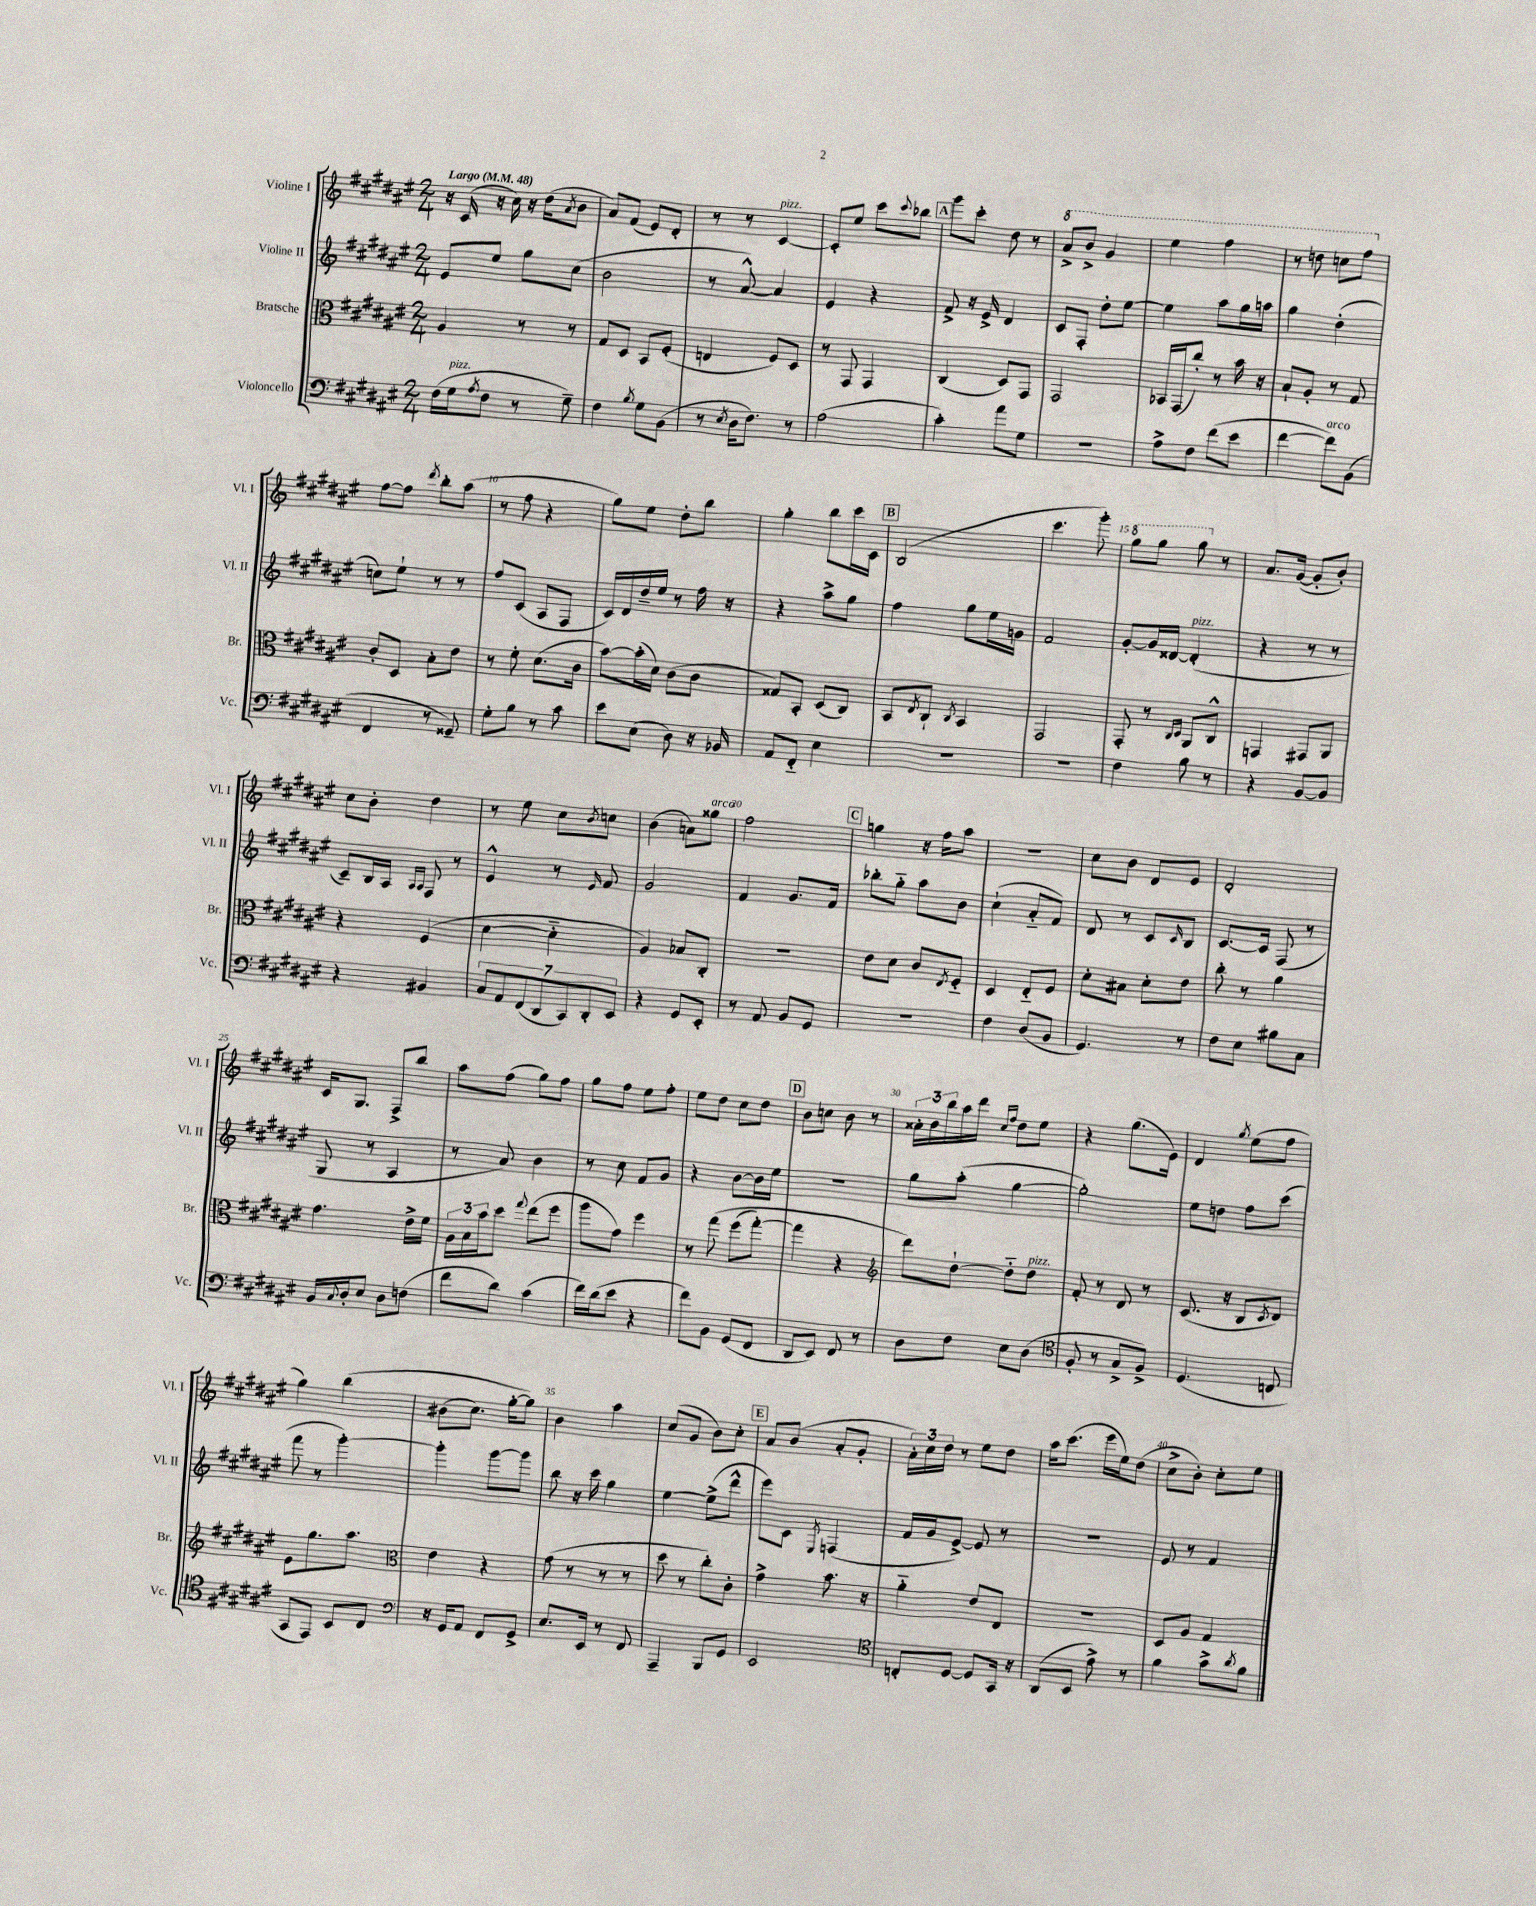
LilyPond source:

<<
\new StaffGroup <<
\new Staff = "s0" \with { instrumentName = "Violine I" shortInstrumentName = "Vl. I" } {
    \clef treble \key fis \major \numericTimeSignature \time 2/4 \tempo "Largo" 4 = 48
    r16 cis'16( r16 cis''16) r16 dis''16( \acciaccatura { ais'8 } b'8 |
    ais'8) fis'8( eis'8) dis'8-. |
    r8 r8 cis'4~^\markup { \italic "pizz." } |
    cis'8-. eis''8 cis'''8 \appoggiatura { cis'''8 } bes''8 |
    \mark \markup { \box "A" } gis'''8 cis'''8-. dis''8 r8 |
    \ottava #1 ais''8-> b''8-> gis''4 |
    eis'''4 fis'''4 |
    r8 d'''8 c'''8 fis'''8 \ottava #0 |
    fis''8~ fis''8 \acciaccatura { dis'''8 } b''8-. ais''8( |
    r8 fis''8 r4 |
    gis''8) eis''8 dis''8-. b''8 |
    gis''4-. b''8 cis'''16 cis'16 |
    \mark \markup { \box "B" } b2( |
    cis'''4. gis'''8-.) |
    \ottava #1 gis'''8 gis'''8 gis'''8 \ottava #0 r8 |
    ais'8. gis'16~( gis'8-. b'8-.) |
    cis''8 b'8-. dis''4 |
    r8 eis''8 cis''8 \acciaccatura { b'8 } c''8 |
    b'4( a'8) gisis''8^\markup { \italic "arco" } |
    fis''2 |
    \mark \markup { \box "C" } g''4 r16 fis''16 ais''8 |
    R2 |
    cis''8 b'8 dis'8 eis'8 |
    dis'2-. |
    cis'16 gis8. fis8-> b''8 |
    ais''8 fis''8( gis''8) fis''8 |
    gis''8 fis''8 eis''8 fis''8-. |
    eis''8 dis''8 cis''8 dis''8 |
    \mark \markup { \box "D" } b'8 c''8 b'8 r8 |
    \tuplet 3/2 { aisis'16-. b'16 b''16 } ais''16 dis'''16 \grace { cis''16 fis''16 } dis''8 eis''8 |
    r4 gis''8.( eis'16) |
    dis'4 \acciaccatura { gis''8 } eis''8( fis''8 |
    gis''4) b''4\( |
    bis'8( cis''8.) gis''16~-. gis''8\) |
    b'4 ais''4 |
    cis''8( gis'8 b'8) cis''8-. |
    \mark \markup { \box "E" } ais'8 b'8( ais'8-. gis'8-. |
    \tuplet 3/2 { ais'16-.) cis''16 dis''16 } r8 eis''8 dis''8 |
    ais''16 cis'''8.( eis'''16 eis''16) dis''8( |
    cis''8-> b'8-.) cis''8-. eis''8 \bar "|." |
}
\new Staff = "s1" \with { instrumentName = "Violine II" shortInstrumentName = "Vl. II" } {
    \clef treble \key fis \major \numericTimeSignature \time 2/4
    eis'8 eis''8 gis''8 cis''8( |
    b'2 |
    r8 ais'8~-^) ais'4 |
    eis'4 r4 |
    \mark \markup { \box "A" } fis'8-> r16 eis'16-> dis'4 |
    cis'8 fis8-. dis''8-. eis''8~ |
    eis''4 ais''8 gis''16 a''16 |
    gis''4 dis''4-.( |
    c''8) eis''8-! r8 r8 |
    fis''8 cis'8( ais8 fis8 |
    cis'16) dis'16 dis''16-- eis''16 r8 fis''16 r16 |
    r4 ais''8-> gis''8 |
    \mark \markup { \box "B" } fis''4 gis''8 eis''16 g'16 |
    fis'2 |
    gis'8~-. gis'16 disis'16~ disis'4-.^\markup { \italic "pizz." }( |
    r4 r8 r8 |
    cis'8--) b16 ais16 \grace { ais16 ais16 } fis8 r8 |
    eis'4-^ r8 \grace { eis'16 } fis'8 |
    gis'2 |
    fis'4 gis'8. fis'16 |
    \mark \markup { \box "C" } bes''8-. gis''8-_ ais''8 b'8 |
    cis''4-!( ais'8-_ fis'8) |
    dis'8 r8 cis'8 \grace { cis'16 } b8 |
    cis'8.~ cis'16 fis8( r8 |
    gis8 r8 ais4 |
    r8 ais'8) b'4 |
    r8 cis''8 fis'8 gis'8 |
    r4 b'8~ b'16 eis''16 |
    \mark \markup { \box "D" } r2 |
    gis''8 ais''8-.( gis''4~ |
    gis''2-.) |
    eis''8 d''8 fis''8 cis'''8( |
    fis'''8 r8 gis'''4~-.) |
    gis'''4-. gis'''8~ gis'''8 |
    b''8 r16 cis'''16 gis''4 |
    eis''4~ eis''8->( dis'''8-^ |
    \mark \markup { \box "E" } eis'''8) cis'8 \acciaccatura { eis8 } f4( |
    fis'16 gis'16 eis'8~->) eis'8 r8 |
    R2 |
    eis'8 r8 fis'4 \bar "|." |
}
\new Staff = "s2" \with { instrumentName = "Bratsche" shortInstrumentName = "Br." } {
    \clef alto \key fis \major \numericTimeSignature \time 2/4
    ais4 r8 r8 |
    gis8 dis8 b,8 fis8-.( |
    e4 fis8) dis8 |
    r8 gis,8 gis,4 |
    \mark \markup { \box "A" } cis4( dis8) gis,8 |
    gis,2 |
    bes,16 gis,16( cis''8-.) r8 b'16 r16 |
    b8-! ais8-. r8 gis8 |
    cis'8-. dis8 b8-. eis'8 |
    r8 fis'8-. dis'8.( cis'16 |
    b'8~) b'16-.( dis'16) cis'8( cis'8 |
    gisis8) b,8-. dis8( cis8) |
    \mark \markup { \box "B" } b,8 \acciaccatura { eis8 } cis8-! \acciaccatura { cis8 } b,4 |
    gis,2 |
    gis,8-. r8 \grace { cis16 dis16 } ais,8 cis8-^ |
    g,4 gis,8 ais,8 |
    r4 fis4( |
    dis'4~ dis'4-_ |
    ais4) bes8 cis8-. |
    R2 |
    \mark \markup { \box "C" } eis'8 dis'8 cis'8 \acciaccatura { eis8 } fis8-_ |
    dis4 eis8-_ fis8 |
    dis'8-. bis8 dis'8-. eis'8 |
    cis''8-. r8 ais'4 |
    gis'4. eis'16-> fis'16 |
    \tuplet 3/2 { ais16 b16 b'16 } dis''8 \appoggiatura { gis''8 } eis''8( fis''8 |
    ais''8 gis'8) fis''4 |
    r8 gis''8\( fis''8( gis''8~-.) |
    \mark \markup { \box "D" } gis''4 r4 |
    \clef treble dis'''8\) dis''8~-! dis''8-_ dis''8^\markup { \italic "pizz." } |
    fis'8-. r8 dis'8 r8 |
    cis'8.( r16 b8 \acciaccatura { cis'8 } dis'8) |
    eis'8 gis''8. ais''8. |
    \clef alto eis'4 r4 |
    gis'8( r8 r8 r8 |
    dis''8 r8 cis''8-.) cis'8-. |
    \mark \markup { \box "E" } gis'4-> b'8. r16 |
    ais'4-_ eis'8 eis8 |
    r2 |
    dis8 ais8 gis4 \bar "|." |
}
\new Staff = "s3" \with { instrumentName = "Violoncello" shortInstrumentName = "Vc." } {
    \clef bass \key fis \major \numericTimeSignature \time 2/4
    fis16( gis16^\markup { \italic "pizz." } \acciaccatura { ais8 } fis8 r8 gis8--) |
    fis4 \acciaccatura { b8 } gis8 b,8( |
    r8 \acciaccatura { eis8 } dis16 fis8.) r8 |
    ais2( |
    \mark \markup { \box "A" } cis'4-.) ais'8 gis8 |
    r2 |
    ais8-> fis8 fis'8( eis'8 |
    fis'4~ fis'8^\markup { \italic "arco" }) b,8( |
    fis,4 r8 gisis,8--) |
    gis8-. b8 r8 cis'8 |
    eis'8 eis8( dis8) r16 bes,16 |
    ais,8 fis,8-_ eis4 |
    \mark \markup { \box "B" } R2 |
    R2 |
    fis4 b8 r8 |
    r4 b,8~ b,8 |
    r4 bis,4 |
    \tuplet 7/4 { cis8 ais,8 fis,8( dis,8 cis,8) dis,8-. eis,8 } |
    r4 gis,8 eis,8-. |
    r8 ais,8 b,8 gis,8 |
    \mark \markup { \box "C" } R2 |
    fis4 dis8( b,8 |
    gis,4.) r8 |
    fis8 eis8 bis8 cis8 |
    b,16 \appoggiatura { cis8 } dis16-. eis8 dis8 f8( |
    fis'8 dis'8) cis'4( |
    fis'16) dis'16( eis'8 r4 |
    fis'8) b,8 gis,8( fis,8 |
    \mark \markup { \box "D" } dis,8 eis,8) fis,8 r8 |
    dis8 fis8 eis8 dis8( |
    \clef tenor fis8-. r8 gis8-> fis8->) |
    dis4.( c8 |
    gis,8 eis,8) b,8 cis8 |
    \clef bass r16 gis,16 ais,8 fis,8 gis,8-> |
    eis8. eis,16 r8 fis,8 |
    ais,,4-- b,,8 gis,8 |
    \mark \markup { \box "E" } eis,2 |
    \clef tenor c8-. dis8~ dis8 gis,16 r16 |
    ais,8( b,8 eis'8->) r8 |
    fis'4 gis'8-> \acciaccatura { ais'8 } fis'8 \bar "|." |
}
>>
>>
\layout { \context { \Score \override BarNumber.break-visibility = ##(#f #t #t) barNumberVisibility = #(every-nth-bar-number-visible 5) } }
